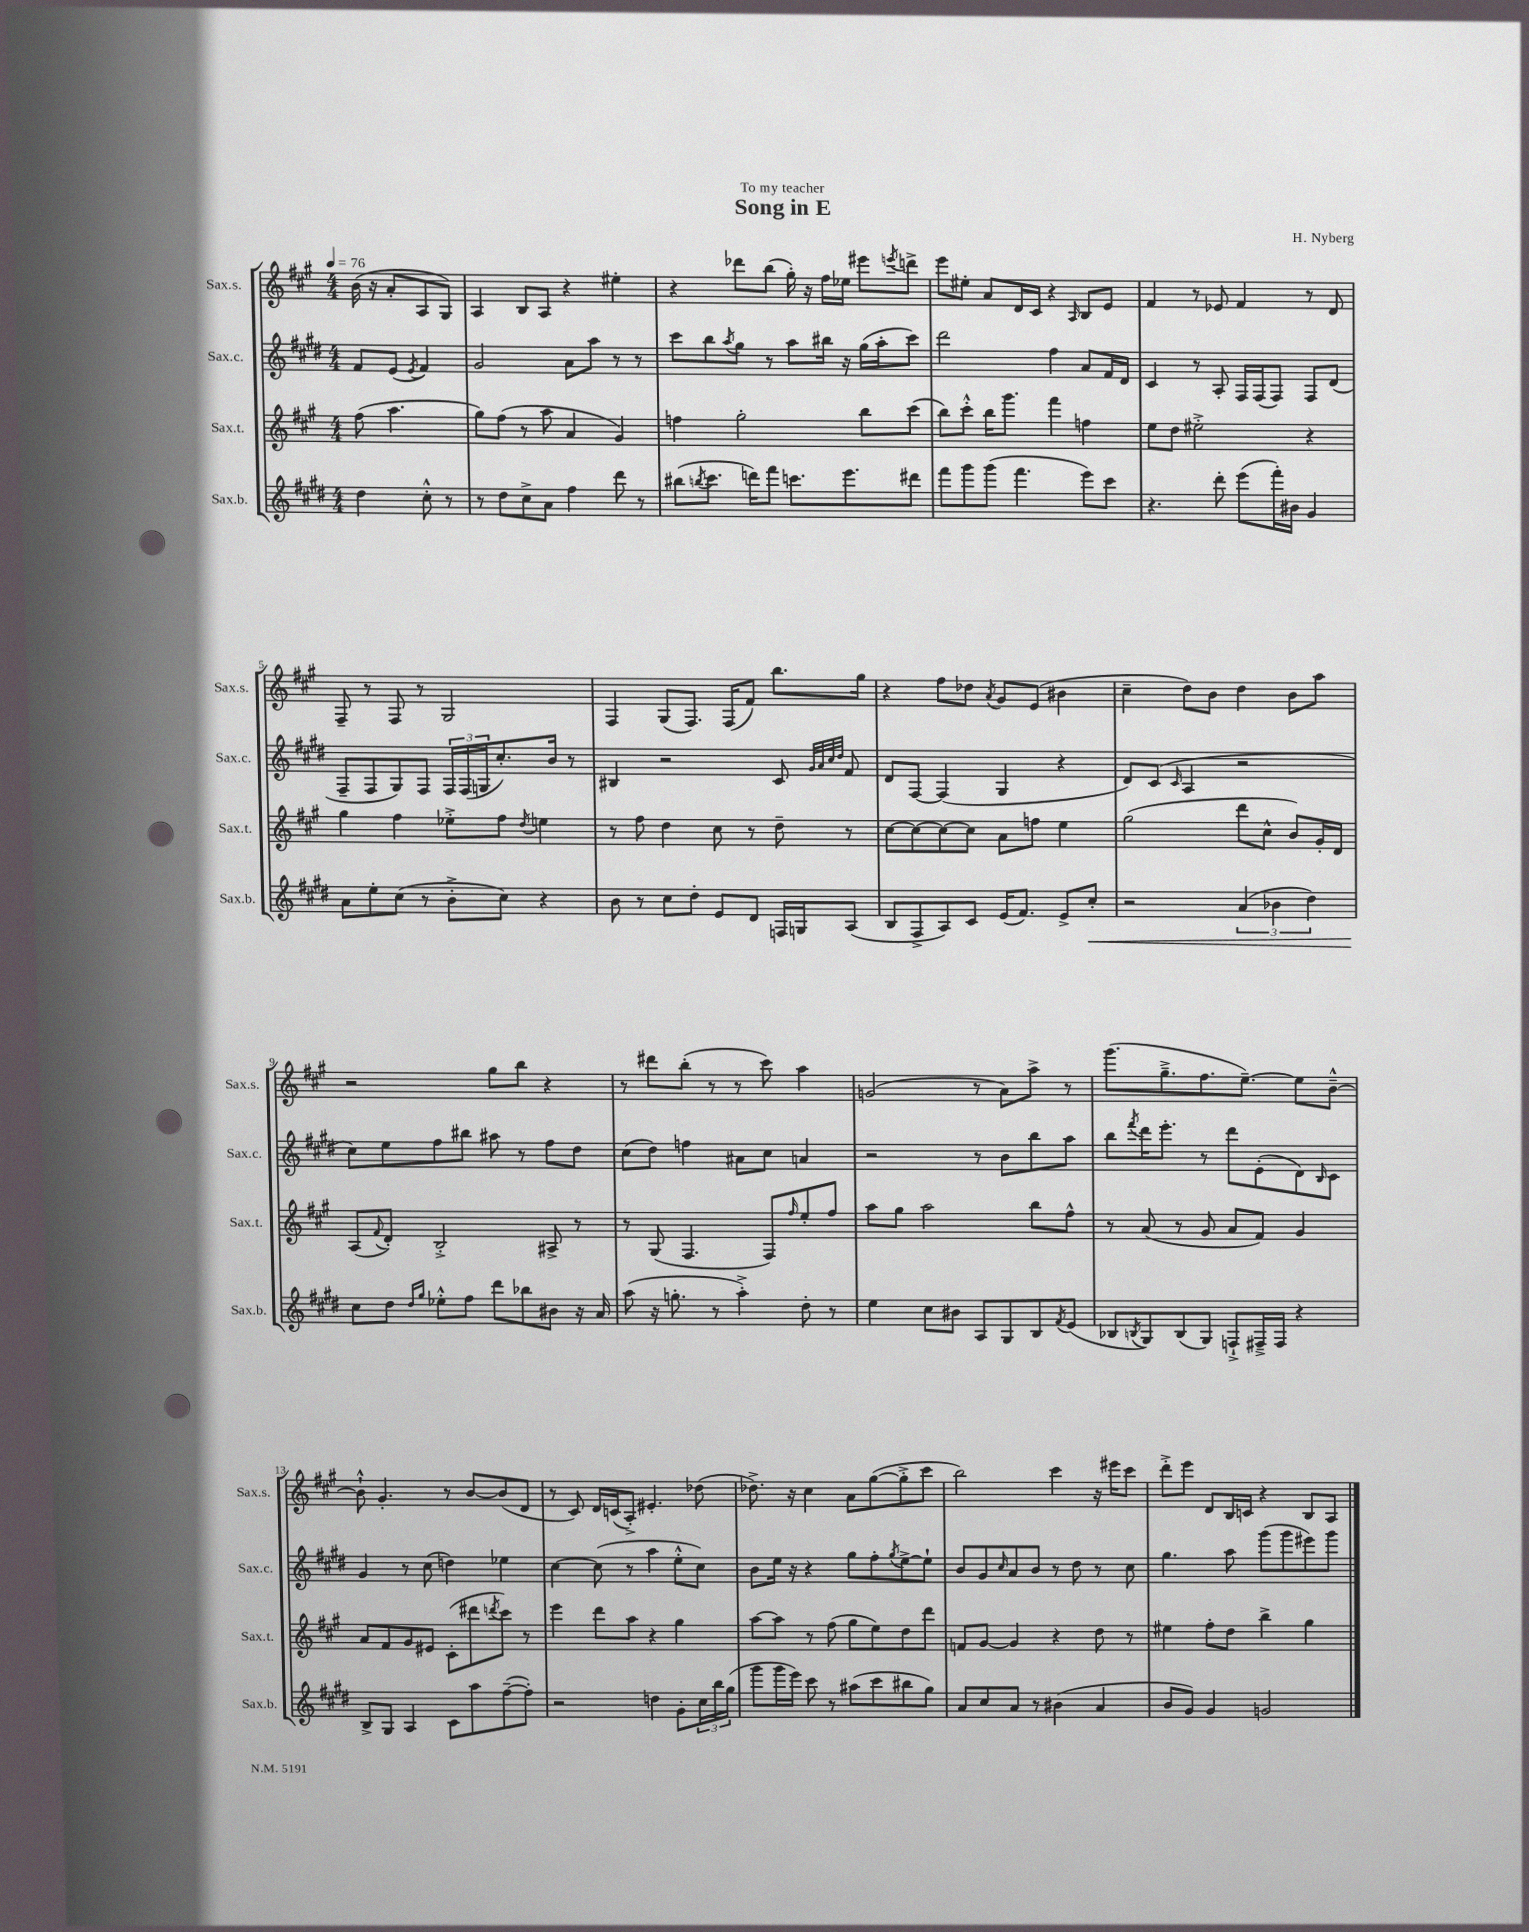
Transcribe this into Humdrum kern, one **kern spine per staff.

**kern	**dynam	**kern	**kern	**kern
*part4	*part4	*part3	*part2	*part1
*staff4	*staff4	*staff3	*staff2	*staff1
*I"Sax.b.	*	*I"Sax.t.	*I"Sax.c.	*I"Sax.s.
*I'Sax.b.	*	*I'Sax.t.	*I'Sax.c.	*I'Sax.s.
*clefG2	*	*clefG2	*clefG2	*clefG2
*k[f#c#g#d#]	*	*k[f#c#g#]	*k[f#c#g#d#]	*k[f#c#g#]
*M4/4	*	*M4/4	*M4/4	*M4/4
*MM76	*	*MM76	*MM76	*MM76
=	=	=	=	=
4dd#\	.	(8ff#\	8f#/L	(16b\
.	.	.	.	16r
.	.	4.aa\	(8e/J	8a'/L
.	.	.	8qe/	.
8cc#'^^\	.	.	4f#/)	8A/
8r	.	.	.	8G#/J)
=1	=1	=1	=1	=1
8r	.	8gg#\L)	2g#/	4A/
8dd#\L	.	(8ff#\J	.	.
8cc#^\	.	8r	.	8B/L
8a\J	.	8aa\	.	8A/J
4ff#\	.	4a/	8a\L	4r
.	.	.	8aa\J	.
8ddd#\	.	4g#/)	8r	4ee#X'\
8r	.	.	8r	.
=2	=2	=2	=2	=2
(8bb#X\L	.	4ffn\	8ccc#\L	4r
8qbbn/	.	.	.	.
8.ccc#\J	.	.	8bb\	.
.	.	.	8qaa/	.
.	.	2gg#'\	8gg#\J	8ddd-X\L
16dddn\KL)	.	.	.	.
8fff#\J	.	.	8r	(8bb\J
8.cccn\L	.	.	8aa\L	16gg#'\)
.	.	.	.	16r
.	.	.	16bb#X\Jk	16ff#\LL
8.eee\	.	.	16r	16ee-X\JJ
.	.	8bb\L	(16gg#\LL	8eee#X\L
.	.	.	16aa'\J	.
.	.	.	.	8qeeen/
8ddd#X\J	.	(8ccc#\J	8ccc#\J)	8dddn^\J
=3	=3	=3	=3	=3
8fff#\L	.	8bb\L)	2ddd#\	8eee\L
8ggg#\	.	8ccc#'^^\J	.	8ee#X'\J
(8ggg#\J	.	16bb\KL	.	8a/L
.	.	8.ggg#\J	.	.
4.fff#\	.	.	.	16d/L
.	.	.	.	16c#/JJ
.	.	4fff#\	4ff#\	4r
.	.	.	.	16qqA/
8eee\L)	.	4ffn\	8a/L	8B/L
8ccc#\J	.	.	16f#/L	8e/J
.	.	.	16d#/JJ	.
=4	=4	=4	=4	=4
4.r	.	8ee\L	4c#/	4f#/
.	.	8dd\J	.	.
.	.	2ee#X'^\	8r	8r
8ddd#'\	.	.	8A'/	8e-X/
(8eee\L	.	.	16F#/LL	4f#/
.	.	.	(16F#/J	.
16fff#'\L)	.	.	8F#/J)	.
16b#X\JJ	.	.	.	.
4g#/	.	4r	8F#/L	8r
.	.	.	(8d#/J	8d/
!!LO:LB:g=z
=5	=5	=5	=5	=5
8a\L	.	4gg#\	8F#~/L	8F#~/
8ee'\	.	.	8F#/	8r
(8cc#\J	.	4ff#\	8G#/)	8F#/
8r	.	.	8F#/J	8r
8b'^\L	.	8ee-X'^\L	24F#/LL	2G#/
.	.	.	(24F#/	.
.	.	.	24Gn/J	.
8cc#\J)	.	8ff#\J	8.cc#'/)	.
.	.	8qdd/	.	.
4r	.	4een\	.	.
.	.	.	16b/Jk	.
.	.	.	8r	.
=6	=6	=6	=6	=6
8b\	.	8r	4B#X/	4F#/
8r	.	8ff#\	.	.
8cc#\L	.	4dd\	2r	(8G#/L
8dd#'\J	.	.	.	8.F#/J)
8e/L	.	8cc#\	.	.
.	.	.	.	(16F#/KL
8d#/J	.	8r	.	8f#/J)
16Fn/LL	.	8dd~\	8c#/	8.bb\L
16Gn/J	.	.	.	.
.	.	.	32qqg#/LLL	.
.	.	.	32qqa/	.
.	.	.	32qqcc#/	.
.	.	.	32qqdd#/JJJ	.
(8A/J	.	8r	8f#/	.
.	.	.	.	16gg#\Jk
=7	=7	=7	=7	=7
8B/L	.	[8cc#\L	8d#/L	4r
8F#^/	.	8cc#\_	[8F#/J	.
8A/)	.	8cc#\_	(4F#/]	8ff#\L
8c#/J	.	8cc#\J]	.	8dd-X\J
.	.	.	.	8qa/
(16e/KL	.	8a\L	4G#/	8g#/L
8.f#/J)	.	.	.	.
.	.	8ffn\J	.	(8e/J
8e^/L	.	4ee\	4r	4b#X\
!	!LO:HP:b	!	!	!
8cc#'/J	<	.	.	.
=8	=8	=8	=8	=8
2r	.	(2gg#\	8d#/L)	4cc#~\
.	.	.	(8c#/J	.
.	.	.	16qqc#/	.
.	.	.	4A/	8dd\L)
.	.	.	.	8b\J
(6a/	.	8ddd\L	2r	4dd\
.	.	8cc#^^\J	.	.
6b-X\	.	.	.	.
.	.	8b/L)	.	8b\L
6dd#\)	.	.	.	.
.	.	16g#'/L	.	8aa\J
.	.	16d/JJ	.	.
!!LO:LB:g=z
=9	=9	=9	=9	=9
8cc#\L	.	(8A/L	8cc#\L)	2r
.	.	8qqf#/	.	.
8dd#\J	[	8d'/J)	8ee\	.
16qqdd#/LL	.	.	.	.
16qqgg#/JJ	.	.	.	.
8ee-X'^^\L	.	2B'^/	8ff#\	.
8ff#\J	.	.	8bb#X\J	.
8ddd#\L	.	.	8aa#X\	8gg#\L
8bb-X\	.	.	8r	8bb\J
8b#X\J	.	8A#X^/	8ff#\L	4r
16r	.	8r	8dd#\J	.
16a/	.	.	.	.
=10	=10	=10	=10	=10
(8aa\	.	8r	(8cc#\L	8r
16r	.	(8G#/	8dd#\J)	8ddd#X\L
8.ggn'\	.	.	.	.
.	.	4.F#/	4ffn\	(8bb'\J
8r	.	.	.	8r
4aa'^\)	.	.	8a#X\L	8r
.	.	8F#/L)	8cc#\J	8ccc#\)
.	.	16qqff#/	.	.
8dd#'\	.	8ee'/	4an/	4aa\
8r	.	8ff#/J	.	.
=11	=11	=11	=11	=11
4ee\	.	8aa\L	2r	(2gn/
.	.	8gg#\J	.	.
8cc#\L	.	2aa\	.	.
8b#X\J	.	.	.	.
8A/L	.	.	8r	8r
8G#/	.	.	8b\L	8a\L)
8B/	.	8bb\L	8bb\	8aa^\J
8qf#/	.	.	.	.
(8e/J	.	8ff#^^\J	8aa\J	8r
=12	=12	=12	=12	=12
8B-X/L	.	8r	8bb\L	(8.ggg#\L
8qBn/	.	.	8qfff#/	.
8G#/)	.	(8a/	16ddd#\K	.
.	.	.	8.eee'\J	8.gg#~^\
(8B/	.	8r	.	.
8G#/J)	.	8g#/	8r	8.ff#\
8Fn`^/L	.	8a/L	8ddd#\L	.
.	.	.	.	[8.ee~\J)
16F#X~^/L	.	8f#/J)	(8e'\	.
16F#/JJ	.	.	.	.
4r	.	4g#/	8d#\)	8ee\L]
.	.	.	16qqB/	.
.	.	.	8c#\J	[8b~^^\J
!!LO:LB:g=z
=13	=13	=13	=13	=13
8B^/L	.	8a/L	4g#/	8b`^^\]
8G#/J	.	8f#/	.	4.g#'/
4A/	.	8g#/	8r	.
.	.	8e#X/J	(8cc#\	.
8c#\L	.	(8c#'\L	4ddn\)	8r
8aa\	.	8ddd#X\	.	[8b/L
.	.	8qdddn/	.	.
([8ff#~\	.	8ccc#\J)	4ee-X\	(8b/]
8ff#'\J])	.	8r	.	8d/J
=14	=14	=14	=14	=14
2r	.	4eee\	[4cc#\	8r
.	.	.	.	8c#/)
.	.	8ddd\L	(8cc#\]	16d/LL
.	.	.	.	(16cn/J
.	.	8aa\J	8r	8A'^/J)
4ddn\	.	4r	4aa\	4.e#X'/
8g#'\L	.	4gg#\	8ee'^^\L	.
24cc#\L	.	.	8cc#\J)	(8dd-X\
24bb\	.	.	.	.
(24gg#\JJ	.	.	.	.
=15	=15	=15	=15	=15
8ggg#\L	.	[8aa\L	8b\L	8.dd-X^\)
16ggg#\L	.	8aa\J]	16ee\Jk	.
16eee\JJ)	.	.	16r	16r
8ccc#\	.	8r	4r	4cc#\
8r	.	(8ff#\	.	.
(8aa#X\L	.	8gg#\L	8gg#\L	8a\L
8ccc#\	.	8ee\)	8ff#'\	([8gg#\
.	.	.	8qgg#/	.
8bb#X\	.	8dd\	[8ee^\	8gg#'^\]
8gg#\J)	.	8ddd\J	8ee`\J]	8ccc#\J
=16	=16	=16	=16	=16
8a/L	.	8fn/L	8b/L	2bb\)
8cc#/	.	[8g#/J	8g#/	.
.	.	.	16qqcc#/	.
8a/J	.	4g#/]	8a/	.
8r	.	.	8b/J	.
(4b#X\	.	4r	8r	4ccc#\
.	.	.	8dd#\	.
4a/	.	8dd\	8r	16r
.	.	.	.	16eee#X\KL
.	.	8r	8cc#\	8ccc#\J
=17	=17	=17	=17	=17
8b/L	.	4ee#X\	4.gg#\	8ddd'^\L
8g#/J)	.	.	.	8eee\J
4g#/	.	8ff#'\L	.	8d/L
.	.	8dd\J	8aa\	16B/L
.	.	.	.	16cn/JJ
2gn/	.	4bb^\	(8ggg#\L	4r
.	.	.	8ggg#\	.
.	.	4gg#\	8eee#X\)	8B/L
.	.	.	8ggg#\J	8A/J
==	==	==	==	==
*-	*-	*-	*-	*-
